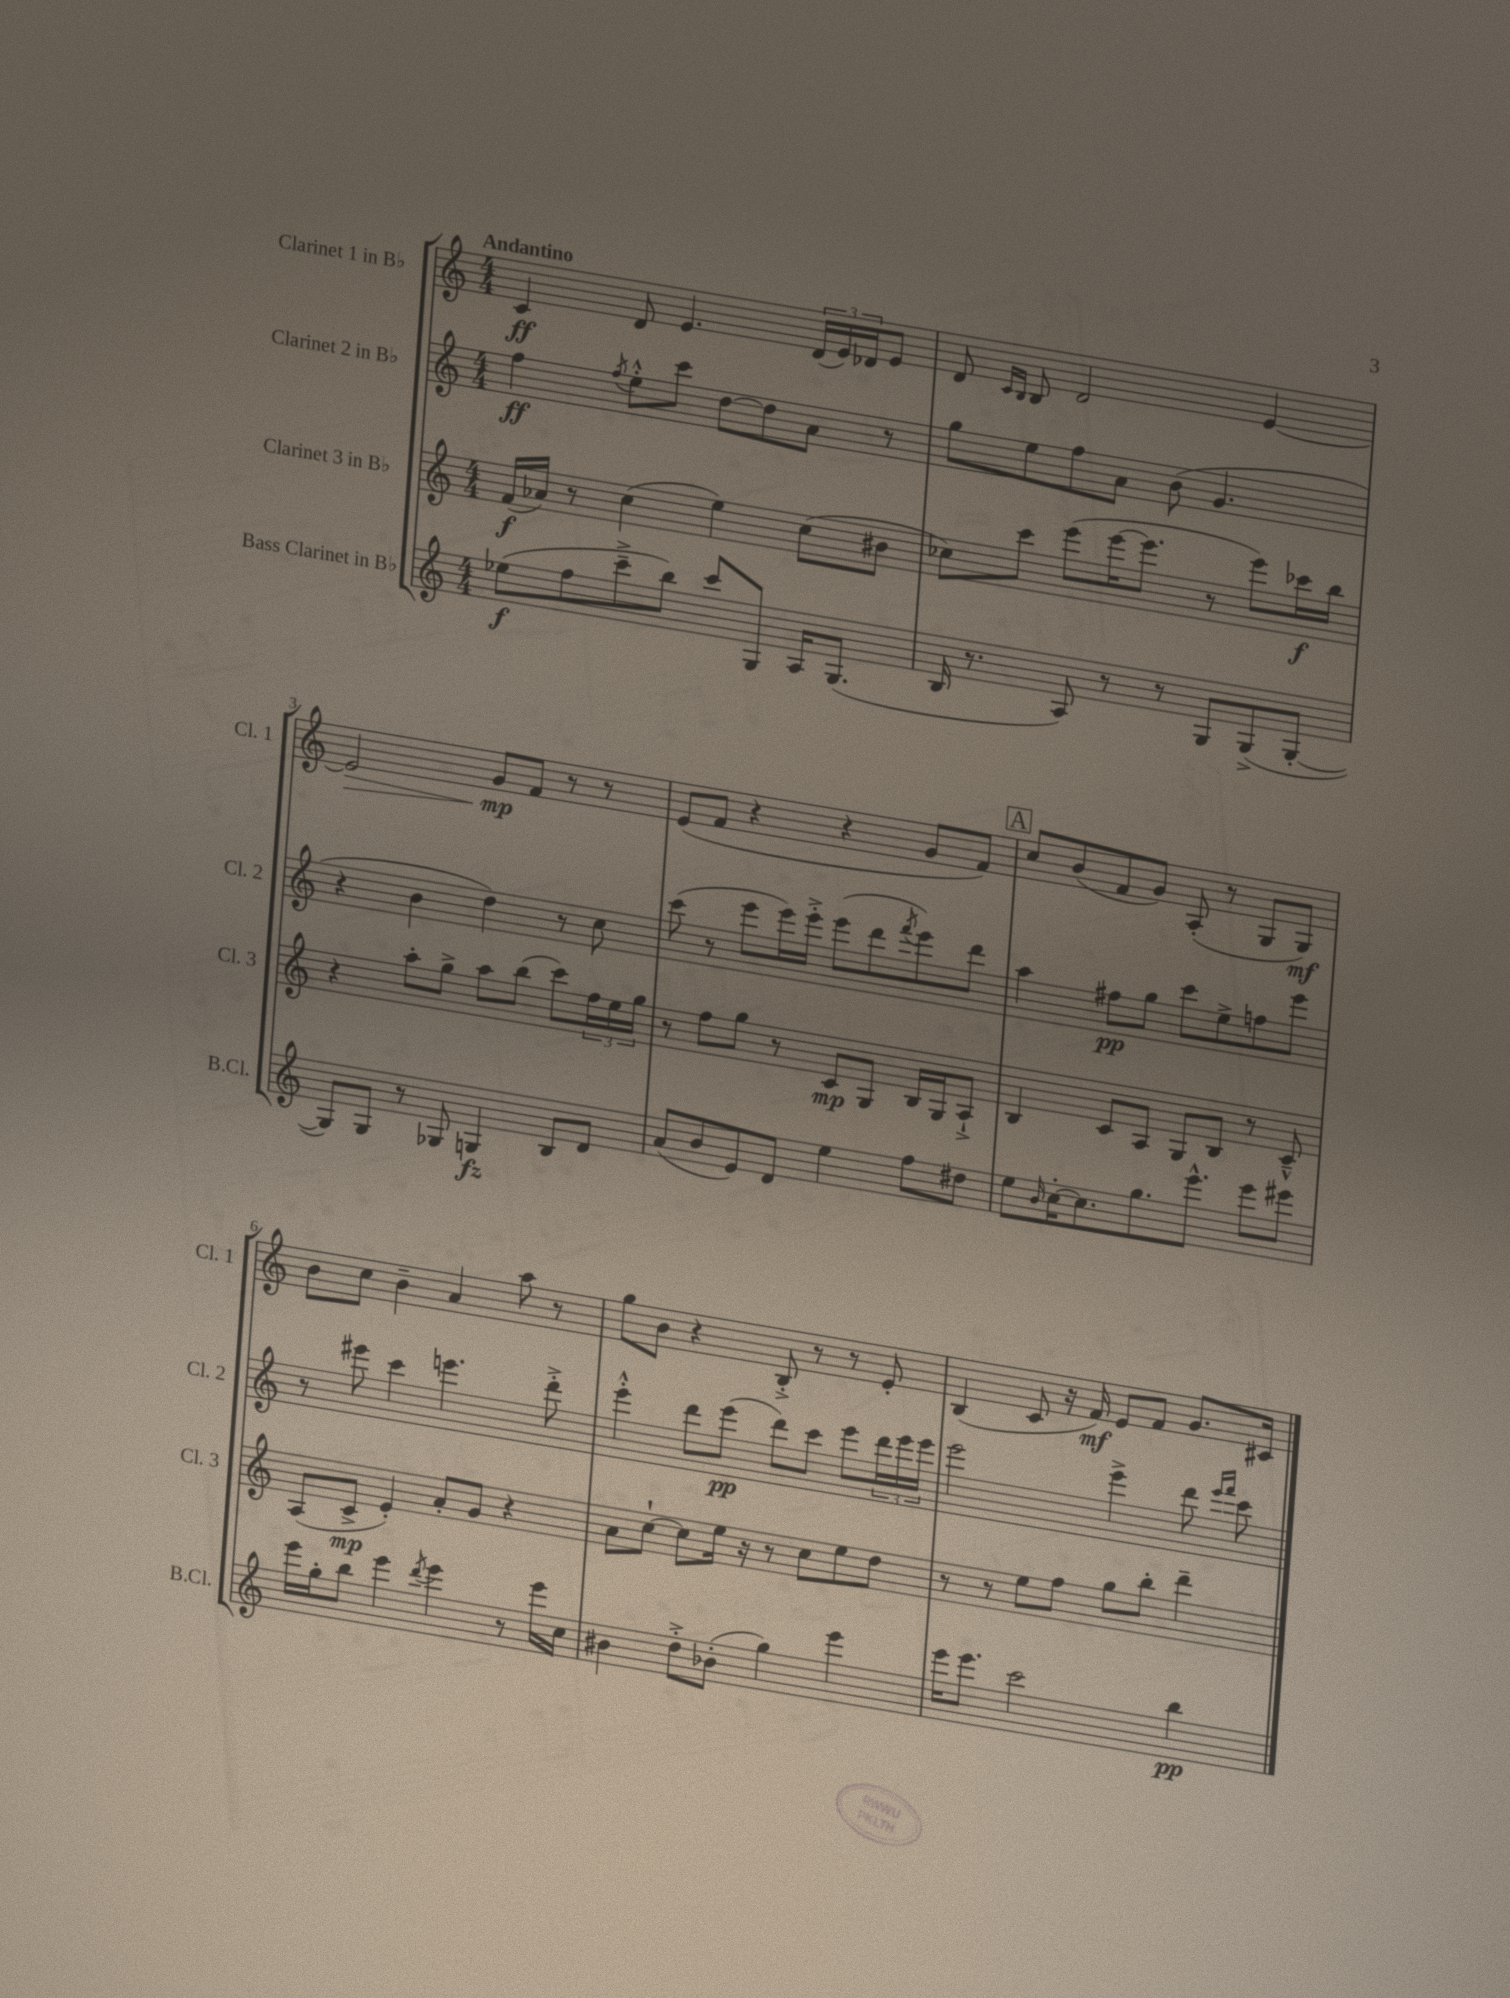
<<
\new StaffGroup <<
\new Staff = "s0" \with { instrumentName = "Clarinet 1 in Bb" shortInstrumentName = "Cl. 1" } {
    \clef treble \key c \major \numericTimeSignature \time 4/4 \tempo "Andantino"
    c'4\ff d'8 e'4. \tuplet 3/2 { d'16( e'16) des'16 } e'8 |
    d'8 \grace { c'16 b16 } b8 d'2 e'4~ |
    e'2\> g'8\mp\! f'8 r8 r8 |
    e'8( f'8 r4 r4 g'8 f'8) |
    \mark \markup { \box "A" } c''8 b'8( f'8 g'8) a8-.( r8 g8 g8\mf) |
    b'8 c''8 b'4-- a'4 a''8 r8 |
    g''8 b'8 r4 b8-.-> r8 r8 e'8-. |
    b4( c'8 r16 f'16\mf) e'8 f'8 g'8. cis'16 \bar "|." |
}
\new Staff = "s1" \with { instrumentName = "Clarinet 2 in Bb" shortInstrumentName = "Cl. 2" } {
    \clef treble \key c \major \numericTimeSignature \time 4/4
    f''4\ff \acciaccatura { f''8 } e''8-.-^ c'''8 d''8~ d''8 a'8 r8 |
    g''8 e''8 f''8 a'8 b'8( g'4. |
    r4 b'4 d''4) r8 c''8 |
    c'''8( r8 e'''8 e'''16) e'''16-.-> e'''8( d'''8 \acciaccatura { f'''8 } e'''8) d'''8 |
    \mark \markup { \box "A" } a''4 fis''8\pp g''8 c'''8 e''8-> f''8 e'''8 |
    r8 eis'''8 c'''4 e'''4. d'''8-.-> |
    e'''4-.-^ d'''8 e'''8\pp( d'''8) c'''8 e'''8 \tuplet 3/2 { d'''16 e'''16 e'''16 } |
    e'''2 e'''4-> d'''8 \grace { e'''16 f'''16 } c'''8 \bar "|." |
}
\new Staff = "s2" \with { instrumentName = "Clarinet 3 in Bb" shortInstrumentName = "Cl. 3" } {
    \clef treble \key c \major \numericTimeSignature \time 4/4
    f'16\f( aes'16) r8 c''4( e''4) c''8( bis'8 |
    ces''8) c'''8 e'''8( e'''16~ e'''8. r8 e'''8) ces'''16\f b''16 |
    r4 a''8-. g''8-> a''8 b''8( c'''8) \tuplet 3/2 { f''16 e''16 g''16 } |
    r8 f''8 g''8 r8 c'8\mp g8 b16 g16 a8-!-> |
    \mark \markup { \box "A" } b4 c'8 a8 g8 b8 r8 c'8---^ |
    a8( c'8->\mp e'4-.) a'8-. g'8 r4 |
    a'8 c''8~-! c''8 e''16 r16 r8 c''8 e''8 d''8 |
    r8 r8 e''8 f''8 g''8 b''8-. d'''4-- \bar "|." |
}
\new Staff = "s3" \with { instrumentName = "Bass Clarinet in Bb" shortInstrumentName = "B.Cl." } {
    \clef treble \key c \major \numericTimeSignature \time 4/4
    ees''8\f( f''8 c'''8---> b''8) c'''8 g8 a16 g8.( |
    b16 r8. a8) r8 r8 g8 g8->( g8~-. |
    g8) g8 r8 ges8 g4\fz b8 d'8 |
    a'8( b'8 e'8) d'8 e''4 f''8 dis''8 |
    \mark \markup { \box "A" } e''8 \grace { b'16 } c''16~-. c''8. g''8. e'''8.-^ e'''8 eis'''8 |
    e'''16 g''16-. b''8 e'''4 \acciaccatura { d'''8 } e'''4 r8 e'''16 c''16 |
    bis'4 d''8-.-> bes'8-.( g''4) e'''4 |
    e'''16 e'''8. c'''2 b''4\pp \bar "|." |
}
>>
>>
